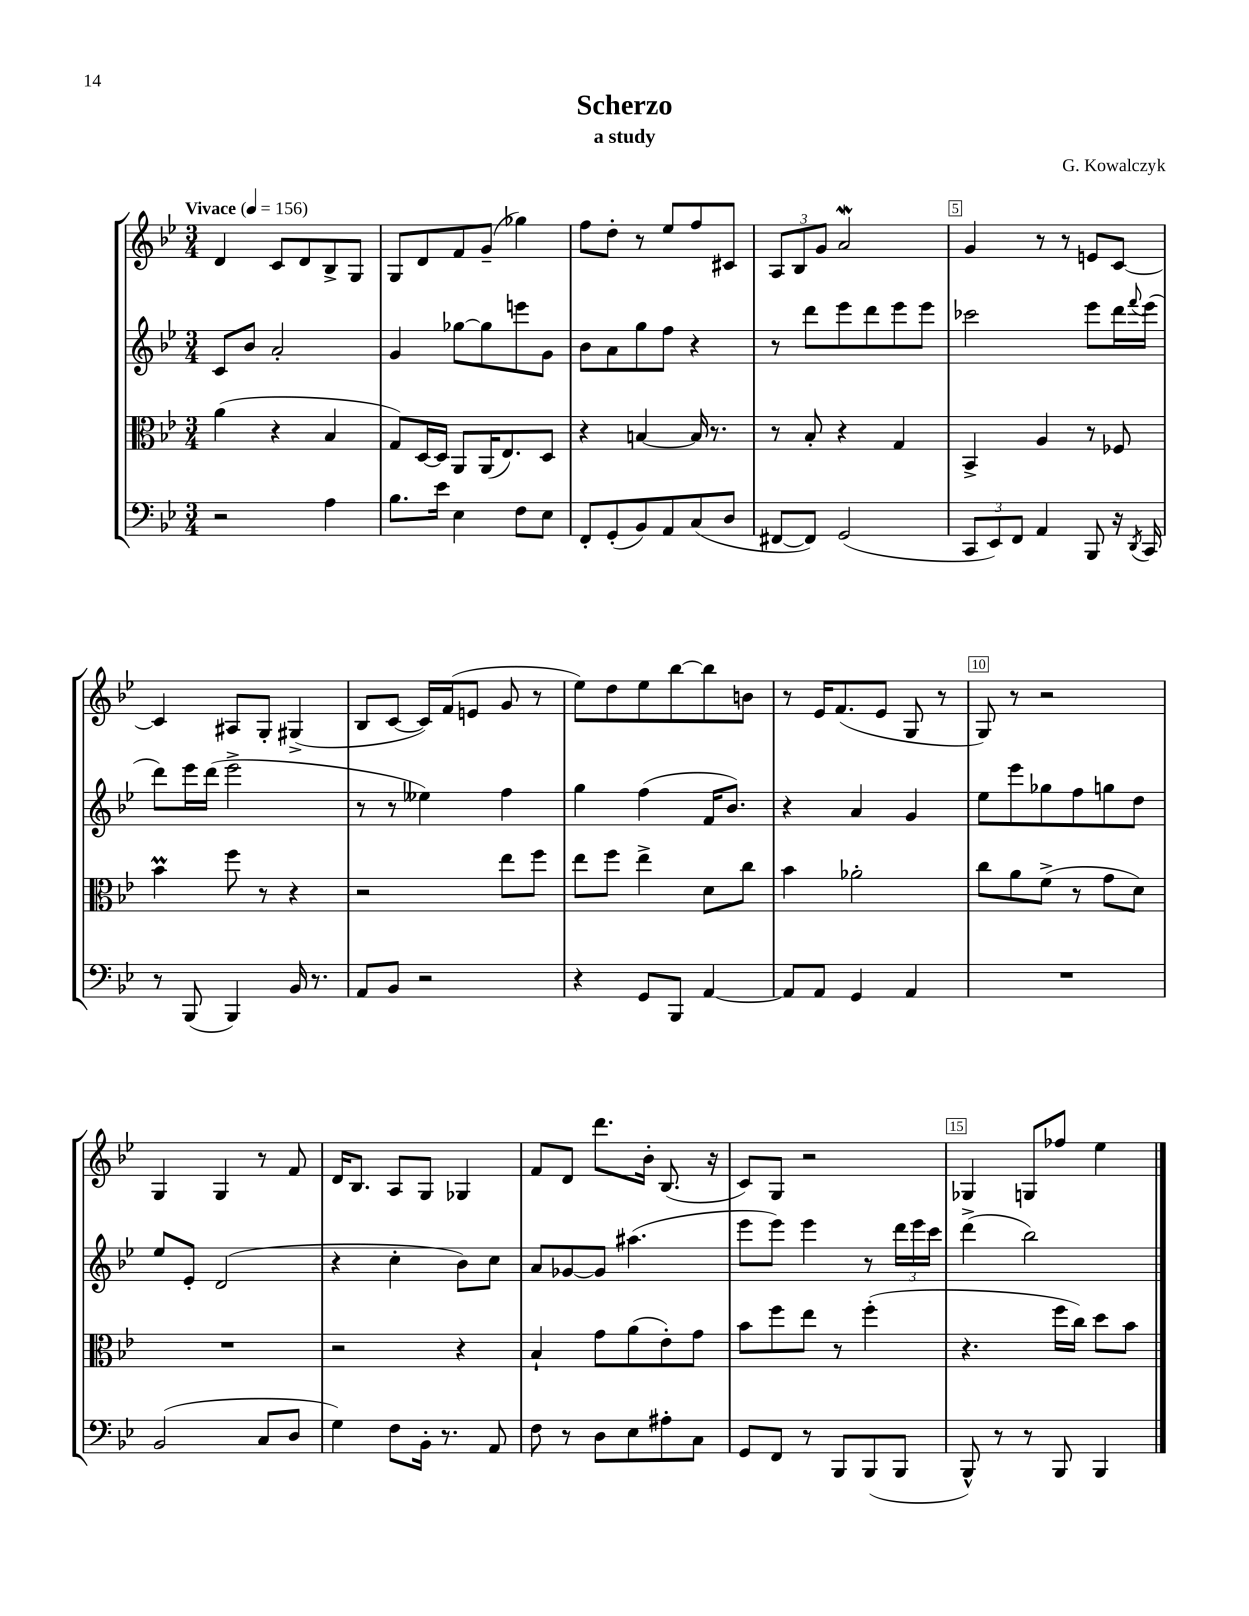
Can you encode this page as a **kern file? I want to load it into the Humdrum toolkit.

**kern	**kern	**kern	**kern
*part4	*part3	*part2	*part1
*staff4	*staff3	*staff2	*staff1
*clefF4	*clefC3	*clefG2	*clefG2
*k[b-e-]	*k[b-e-]	*k[b-e-]	*k[b-e-]
*M3/4	*M3/4	*M3/4	*M3/4
*MM156	*MM156	*MM156	*MM156
=1	=1	=1	=1
!	!	!	!LO:TX:a:B:t=Vivace
2r	(4a\	8c/L	4d/
.	.	8b-/J	.
.	4r	2a'/	8c/L
.	.	.	8d/
4A\	4B-/	.	8B-^/
.	.	.	8G/J
=2	=2	=2	=2
8.B-\L	8G/L)	4g/	8G/L
.	[16D/L	.	8d/
16e-\Jk	16D/JJ]	.	.
4E-\	8AA/L	[8gg-X\L	8f/
.	(16AA/K	8gg-\]	(8g~/J
.	8.E-/)	.	.
8F\L	.	8eeen\	4gg-X\)
8E-\J	8D/J	8g\J	.
=3	=3	=3	=3
8FF'/L	4r	8b-\L	8ff\L
(8GG'/	.	8a\	8dd'\J
8BB-/)	[4Bn/	8gg\	8r
8AA/	.	8ff\J	8ee-/L
(8C/	16B/]	4r	8ff/
.	8.r	.	.
8D/J	.	.	8c#X/J
=4	=4	=4	=4
[8FF#X/L	8r	8r	12A/L
.	.	.	12B-/
8FF#/J])	8B-'/	8ddd\L	.
.	.	.	12g/J
(2GG/	4r	8eee-\	2aW/
.	.	8ddd\	.
.	4G/	8eee-\	.
.	.	8eee-\J	.
=5	=5	=5	=5
12CC/L	4BB-^/	2ccc-X\	4g/
12EE-/)	.	.	.
12FF/J	.	.	.
4AA/	4A/	.	8r
.	.	.	8r
8BBB-/	8r	8eee-\L	8en/L
16r	8F-X/	16ddd\L	[8c/J
8qDD/	.	8qqfff/	.
16CC/	.	(16eee-\JJ	.
!!LO:LB:g=z
=6	=6	=6	=6
8r	4b-M\	8ddd\L)	4c/]
(8BBB-/	.	16eee-\L	.
.	.	(16ddd\JJ	.
4BBB-/)	8ff\	2eee-^\	8A#X/L
.	8r	.	8G'/J
16BB-/	4r	.	(4G#X^/
8.r	.	.	.
=7	=7	=7	=7
8AA/L	2r	8r	8B-/L
8BB-/J	.	8r	[8c/J
2r	.	4ee--X\)	16c/LL])
.	.	.	(16f/J
.	.	.	8en/J
.	8ee-\L	4ff\	8g/
.	8ff\J	.	8r
=8	=8	=8	=8
4r	8ee-\L	4gg\	8ee-\L)
.	8ff\J	.	8dd\
8GG/L	4ee-^\	(4ff\	8ee-\
8BBB-/J	.	.	[8bb-\
[4AA/	8d\L	16f/KL	8bb-\]
.	.	8.b-/J)	.
.	8cc\J	.	8bn\J
=9	=9	=9	=9
8AA/L]	4b-\	4r	8r
8AA/J	.	.	16e-/KL
.	.	.	(8.f/
4GG/	2a-X'\	4a/	.
.	.	.	8e-/J
4AA/	.	4g/	8G/
.	.	.	8r
=10	=10	=10	=10
2.r	8cc\L	8ee-\L	8G/)
.	8a\	8eee-\	8r
.	(8f^\J	8gg-X\	2r
.	8r	8ff\	.
.	8g\L	8ggn\	.
.	8d\J)	8dd\J	.
!!LO:LB:g=z
=11	=11	=11	=11
(2BB-/	2.r	8ee-/L	4G/
.	.	8e-'/J	.
.	.	(2d/	4G/
8C/L	.	.	8r
8D/J	.	.	8f/
=12	=12	=12	=12
4G\)	2r	4r	16d/KL
.	.	.	8.B-/J
8F\L	.	4cc'\	8A/L
16BB-'\Jk	.	.	8G/J
8.r	.	.	.
.	4r	8b-\L)	4G-X/
8AA/	.	8cc\J	.
=13	=13	=13	=13
8F\	4B-`/	8a/L	8f/L
8r	.	[8g-X/	8d/J
8D\L	8g\L	8g-/J]	8.ddd\L
8E-\	(8a\	(4.aa#X\	.
.	.	.	16b-'\Jk
8A#X'\	8e-'\)	.	(8.B-/
8C\J	8g\J	.	.
.	.	.	16r
=14	=14	=14	=14
8GG/L	8b-\L	8eee-\L	8c/L)
8FF/J	8ff\	8eee-\J)	8G/J
8r	8ee-\J	4eee-\	2r
8BBB-/L	8r	.	.
(8BBB-/	(4ff'\	8r	.
8BBB-/J	.	24ddd\LL	.
.	.	24eee-\	.
.	.	24ccc\JJ	.
=15	=15	=15	=15
8BBB-^^/)	4.r	(4ddd^\	4G-X/
8r	.	.	.
8r	.	2bb-\)	8Gn/L
8BBB-/	16ff\LL	.	8ff-X/J
.	16cc\JJ)	.	.
4BBB-/	8dd\L	.	4ee-\
.	8b-\J	.	.
==	==	==	==
*-	*-	*-	*-
